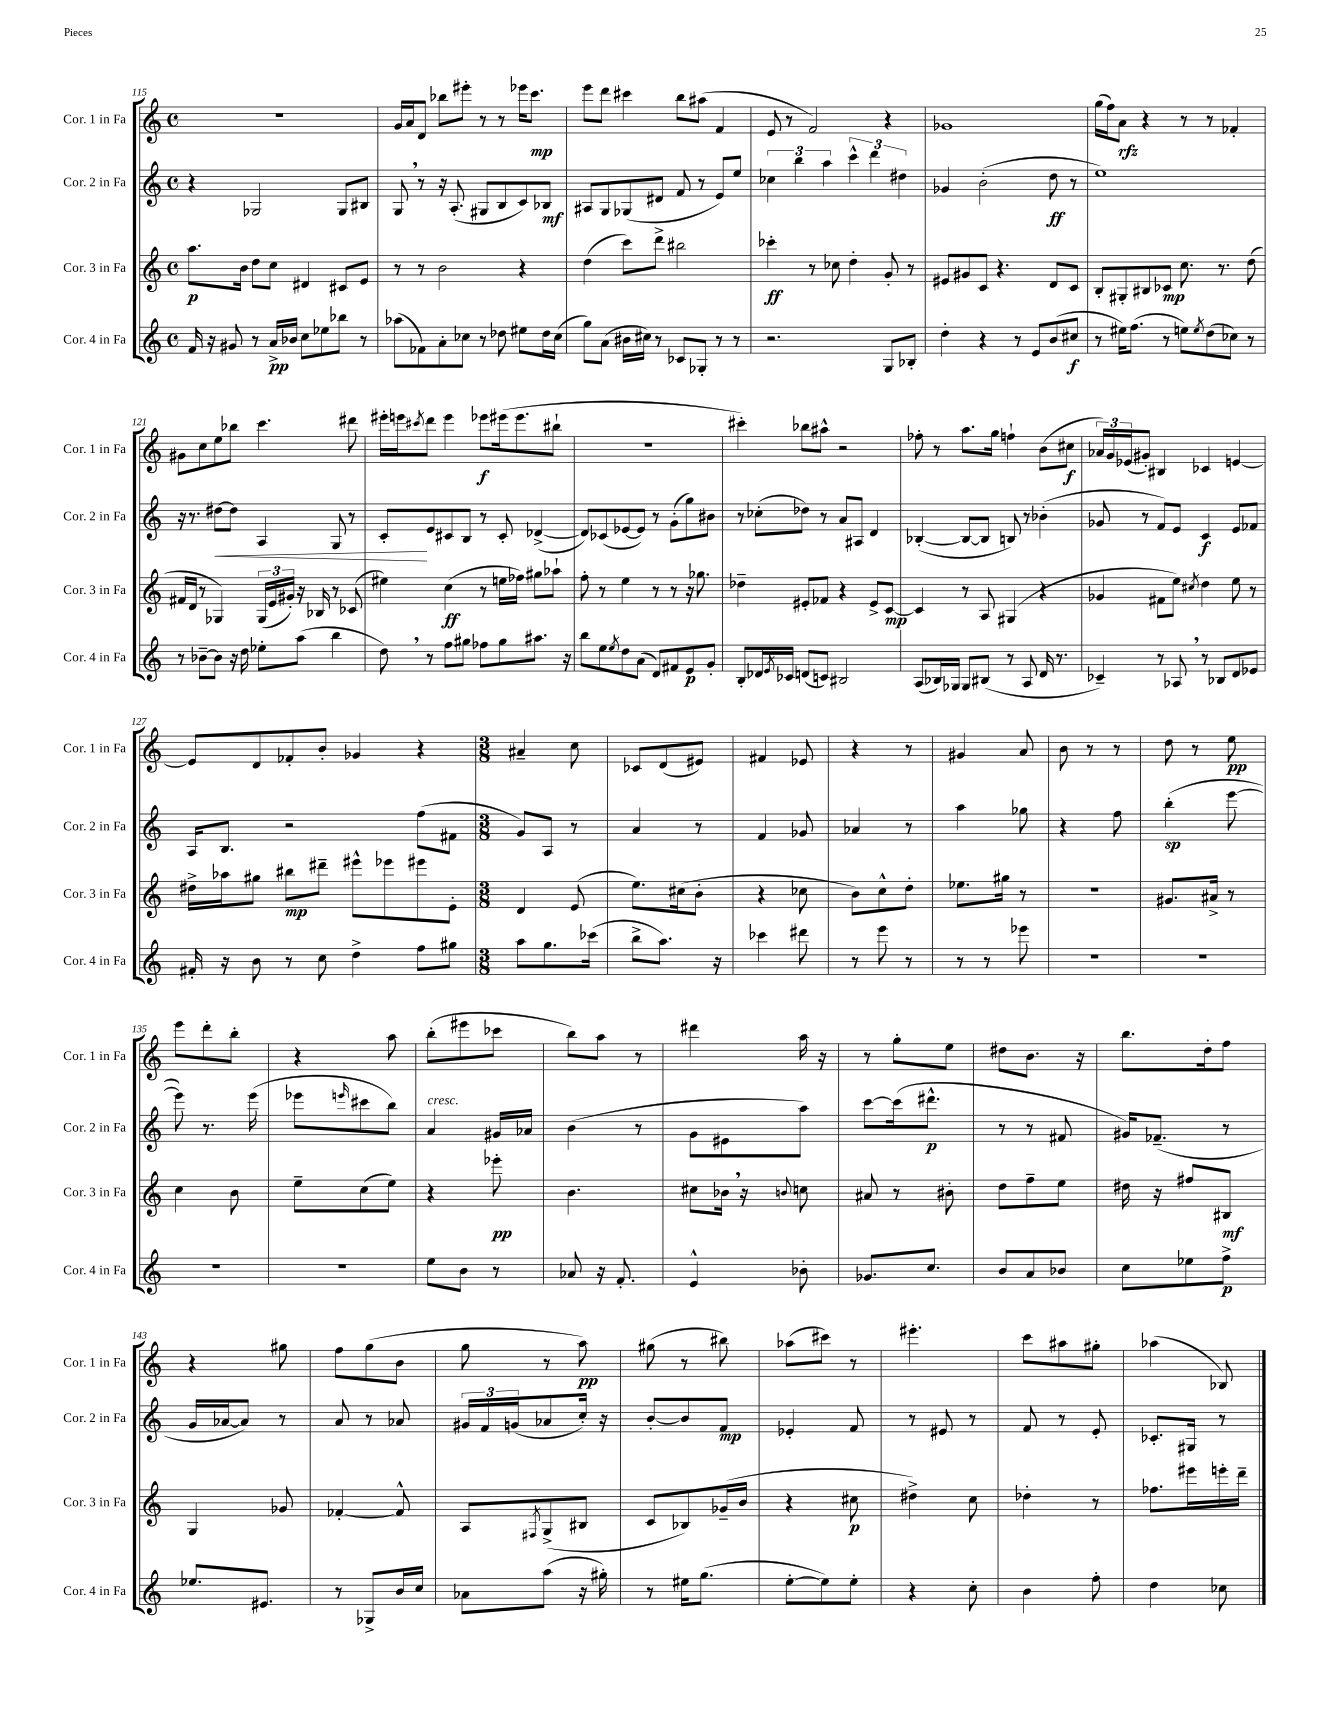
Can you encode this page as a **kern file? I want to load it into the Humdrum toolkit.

**kern	**kern	**kern	**kern
*staff4	*staff3	*staff2	*staff1
*clefG2	*clefG2	*clefG2	*clefG2
*k[]	*k[]	*k[]	*k[]
*M4/4	*M4/4	*M4/4	*M4/4
*met(c)	*met(c)	*met(c)	*met(c)
16f/	8.aa\L	4r	1r
16r	.	.	.
8g#/	.	.	.
.	16b\Jk	.	.
8r	8dd\L	2G-/	.
16a^/LL	8cc\J	.	.
16b-/JJ	.	.	.
8cc\L	4d#/	.	.
8ee-\	.	.	.
8bb-\J	8c#/L	8G-/L	.
8r	8e/J	8B#/J	.
=	=	=	=
(8aa-\L	8r	8G/	16g/LL
.	.	.	16a/J
8f-\)	8r	8r	8d/J
8a'\	2b\	16r	8bb-\L
.	.	(8.A'/	.
8cc-\J	.	.	8eee#'\J
8r	.	8G#/L	8r
8dd-\	.	8B/	8r
8ee#\L	4r	8c/)	16eee-\LK
.	.	.	8.ccc\J
16dd-\L	.	8B-/J	.
(16cc-\JJ	.	.	.
=	=	=	=
8gg\L)	(4dd\	8A#/L	8eee\L
(8a\J	.	8G/	8ddd\J
16b#\LL	8ccc\L)	(8G-/	4ccc#\
16cc#\JJ)	.	.	.
8r	8ddd^\J	8d#/J	.
8c-/L	2bb#\	8f/	8bb\L
8G-'/J	.	8r	(8aa#\J
8r	.	8e/L)	4f/
8r	.	8ee/J	.
=	=	=	=
2.r	4ccc-'\	6cc-\	8e/
.	.	.	8r
.	.	6bb\	.
.	8r	.	2f/)
.	.	6aa\	.
.	8cc-\	.	.
.	4dd'\	6ccc^^\	.
.	.	6ddd\	.
8G/L	8g'/	.	4r
.	.	6dd#\	.
8B-'/J	8r	.	.
=	=	=	=
4dd'\	8e#/L	4g-/	1g-
.	8g#/	.	.
4r	8c/J	(2b'\	.
.	4.r	.	.
8r	.	.	.
8e/L	.	.	.
(8b/	8d/L	8dd\	.
8cc#/J	8c/J	8r	.
=	=	=	=
8r	8B'/L	1ee)	(16gg\LL
.	.	.	16ff\J)
16ee#\LK)	8G#'/	.	8a\J
(8.ff\J	.	.	.
.	8B#/	.	4r
8r	8c-/J	.	.
8ee\L)	8.cc\	.	8r
8qee/	.	.	.
(8dd\	.	.	8r
.	8.r	.	.
8cc-\J)	.	.	4f-'/
8r	(8dd\	.	.
=	=	=	=
8r	16f#/LL	16r	8g#\L
.	16d/JJ	8.r	.
[8b-~\L	8r	.	8cc\
8b-\]J	4G-/)	[8dd#\L	8ee\
16r	.	8dd#\]J	8bb-\J
16dd\	.	.	.
8ee-'\L	(24G-/LL	4A/	4.ccc\
.	24e/	.	.
.	24g#'/JJ)	.	.
(8aa\J	16r	.	.
.	16B-/	.	.
4bb\	8r	8G/	.
.	(8c-/	8r	8ddd#\
=	=	=	=
8dd\)	4ee#\)	8c'/L	16eee#'\LL
.	.	.	16eee\J
.	.	.	8qccc#/
8r	.	8e/	8ddd\J
8ff\L	(4cc\	8c#/	4eee\
8gg#\J	.	8B/J	.
8ff-\L	8r	8r	8eee-\L
8gg#\	16ee\LL	8c#'/	(16eee#\k
.	16ff-\JJ)	.	8.eee#\
8.aa#\J	8gg#\L	([4d-^/	.
.	8aa-`\J	.	8bb#`\J
16r	.	.	.
=	=	=	=
8bb\L	8ff'\	8d-/]L)	1r
8ee\	8r	(8c-/	.
8qee/	.	.	.
8dd\	4ee\	[8e-/	.
(8a\J	.	8e-/]J)	.
8d/L)	8r	8r	.
8f#/	8r	(8g'\L	.
8e/	16r	8gg\)	.
.	8.gg-\	.	.
8g'/J	.	8b#\J	.
=	=	=	=
8B'/L	4dd-~\	8r	4ccc#'\)
16d-/L	.	(8cc-'\L	.
8qe/	.	.	.
16c-/JJ	.	.	.
(8d/L	8e#'/L	8dd-\J)	8bb-\L
8c/J)	8f-/J	8r	8aa#^^\J
2B#/	4r	8a/L	2r
.	.	8A#/J	.
.	8e#^/L	4d/	.
.	[8c/J	.	.
=	=	=	=
(8A/L	4c/]	([4B-'/	8ff-'\
16B-/L)	.	.	8r
16G-/JJ	.	.	.
8G-/L	8r	8B-/_L	8.aa\L
(8B#/J	8A/	8B-/]J	.
.	.	.	16gg\Jk
8r	(4G#/	8B/)	4ff`\
8A/	.	8r	.
16d/	4r	(4b-'\	(8b\L
8.r	.	.	.
.	.	.	8cc#\J
=	=	=	=
4c-~/)	4g-/	8g-/	24a-/LL)
.	.	.	24g/
.	.	.	(24e-/J
.	.	8r	8g#'/J)
8r	8f#\L	8f/L)	4B#/
8A-/	8ee\J)	8e/J	.
.	8qcc#/	.	.
8r	4dd\	4c/	4c-/
8B-/L	.	.	.
8d/	8ee\	8e/L	[4e/
8e-/J	8r	8f-/J	.
=	=	=	=
16f#'/	16dd#^\LL	16A/LK	8e/]L
16r	16aa-\J	8.B/J	.
8b\	8gg#\J	.	8d/
8r	8bb#\L	2r	8f-'/
8cc\	8ddd#~\J	.	8b'/J
4dd^\	8eee#^^\L	.	4g-/
.	8eee-\	.	.
8ff\L	8eee#\	(8ff\L	4r
8gg#\J	8e'\J	8f#\J	.
=	=	=	=
*M3/8	*M3/8	*M3/8	*M3/8
8aa\L	4d/	8g/L)	4a#~/
8.gg\	.	8A/J	.
.	(8e/	8r	8cc\
(16ccc-\Jk	.	.	.
=	=	=	=
8bb^\L	8.ee\L)	4a/	8c-/L
8.aa\J)	.	.	(8d/
.	(16cc#\k	.	.
.	8b'\J	8r	8e#/J)
16r	.	.	.
=	=	=	=
4ccc-\	4r	4f/	4f#/
8ddd#\	8cc-\	8g-/	8e-/
=	=	=	=
8r	8b\L)	4a-/	4r
8eee\	8cc^^\	.	.
8r	8dd'\J	8r	8r
=	=	=	=
8r	8.ee-\L	4aa\	4g#/
8r	.	.	.
.	16gg#\Jk	.	.
8eee-\	8r	8gg-\	8a/
=	=	=	=
4.r	4.r	4r	8b\
.	.	.	8r
.	.	8ff\	8r
=	=	=	=
4.r	8.g#/L	(4bb'\	8dd\
.	.	.	8r
.	16a#^/Jk	.	.
.	8r	[8eee\	8ee\
=	=	=	=
4.r	4cc\	8eee\])	8eee\L
.	.	8.r	8ddd'\
.	8b\	.	8bb'\J
.	.	(16eee\	.
=	=	=	=
4.r	8ee~\L	8eee-\L	4r
.	.	16qqeee/	.
.	(8cc\	8ccc#\	.
.	8ee\J)	8bb\J)	8aa\
=	=	=	=
8ee\L	4r	4a/	(8bb'\L
8b\J	.	.	8eee#\
8r	8eee-'\	16g#/LL	8ccc-\J
.	.	16a-/JJ	.
=	=	=	=
8a-/	4.b\	(4b\	8bb\L)
16r	.	.	8aa\J
8.f'/	.	.	.
.	.	8r	8r
=	=	=	=
4e^^/	8cc#\L	8g\L	4ddd#\
.	16b-\Jk	8e#\	.
.	16r	.	.
.	8qqb/	.	.
8b-'\	8cc\	8aa\J)	16aa\
.	.	.	16r
=	=	=	=
8.g-/L	8a#/	[8ccc\L	8r
.	8r	(16ccc\]k	8gg'\L
8.cc/J	.	8.ddd#^^\J	.
.	8b#'\	.	8ee\J
=	=	=	=
8b/L	8dd\L	8r	8dd#\L
8a/	8ff~\	8r	8.b\J
8b-/J	8ee\J	8f#/	.
.	.	.	16r
=	=	=	=
8cc\L	16dd#\	16g#/LK)	8.bb\L
.	16r	(8.f-~/J	.
8ee-\	8ff#/L	.	.
.	.	.	16dd'\k
8ff^\J	8B#/J	8r	8ff\J
=	=	=	=
8.ee-/L	4G/	16g/LL	4r
.	.	[16a-/J	.
.	.	8a-/]J)	.
8.e#/J	.	.	.
.	8g-/	8r	8gg#\
=	=	=	=
8r	[4f-'/	8a/	8ff\L
8G-^/L	.	8r	(8gg\
16b/L	8f-^^/]	8a-/	8b\J
16cc/JJ	.	.	.
=	=	=	=
8a-\L	8A/L	24g#/LL	8gg\
.	.	24f/	.
.	.	(24g/J	.
.	8qF#/	.	.
(8aa\J	(8G^/	8a-/	8r
16r	8B#/J	16cc'/Jk)	8aa\)
16gg#'\)	.	16r	.
=	=	=	=
8r	8c/L	[8b'/L	(8gg#\
16ee#\LK	8B-/)	8b/]	8r
(8.gg\J	.	.	.
.	(16g-~/L	8f/J	8bb#\)
.	16b/JJ	.	.
=	=	=	=
[8ee'\L	4r	4e-'/	(8aa-\L
8ee\])	.	.	8ccc#\J)
8ee'\J	8cc#\	8f/	8r
=	=	=	=
4r	4dd#^\)	8r	4.eee#'\
.	.	8e#/	.
8cc'\	8cc\	8r	.
=	=	=	=
4b\	4dd-'\	8f/	8ccc\L
.	.	8r	8aa#\
8ff'\	8r	8e'/	8gg#'\J
=	=	=	=
4dd\	8.ff-\L	8.c-'/L	(4aa-\
.	16eee#\L	16G#/Jk	.
8cc-\	16eee'\	8r	8B-/)
.	16ddd~\JJ	.	.
==	==	==	==
*-	*-	*-	*-
